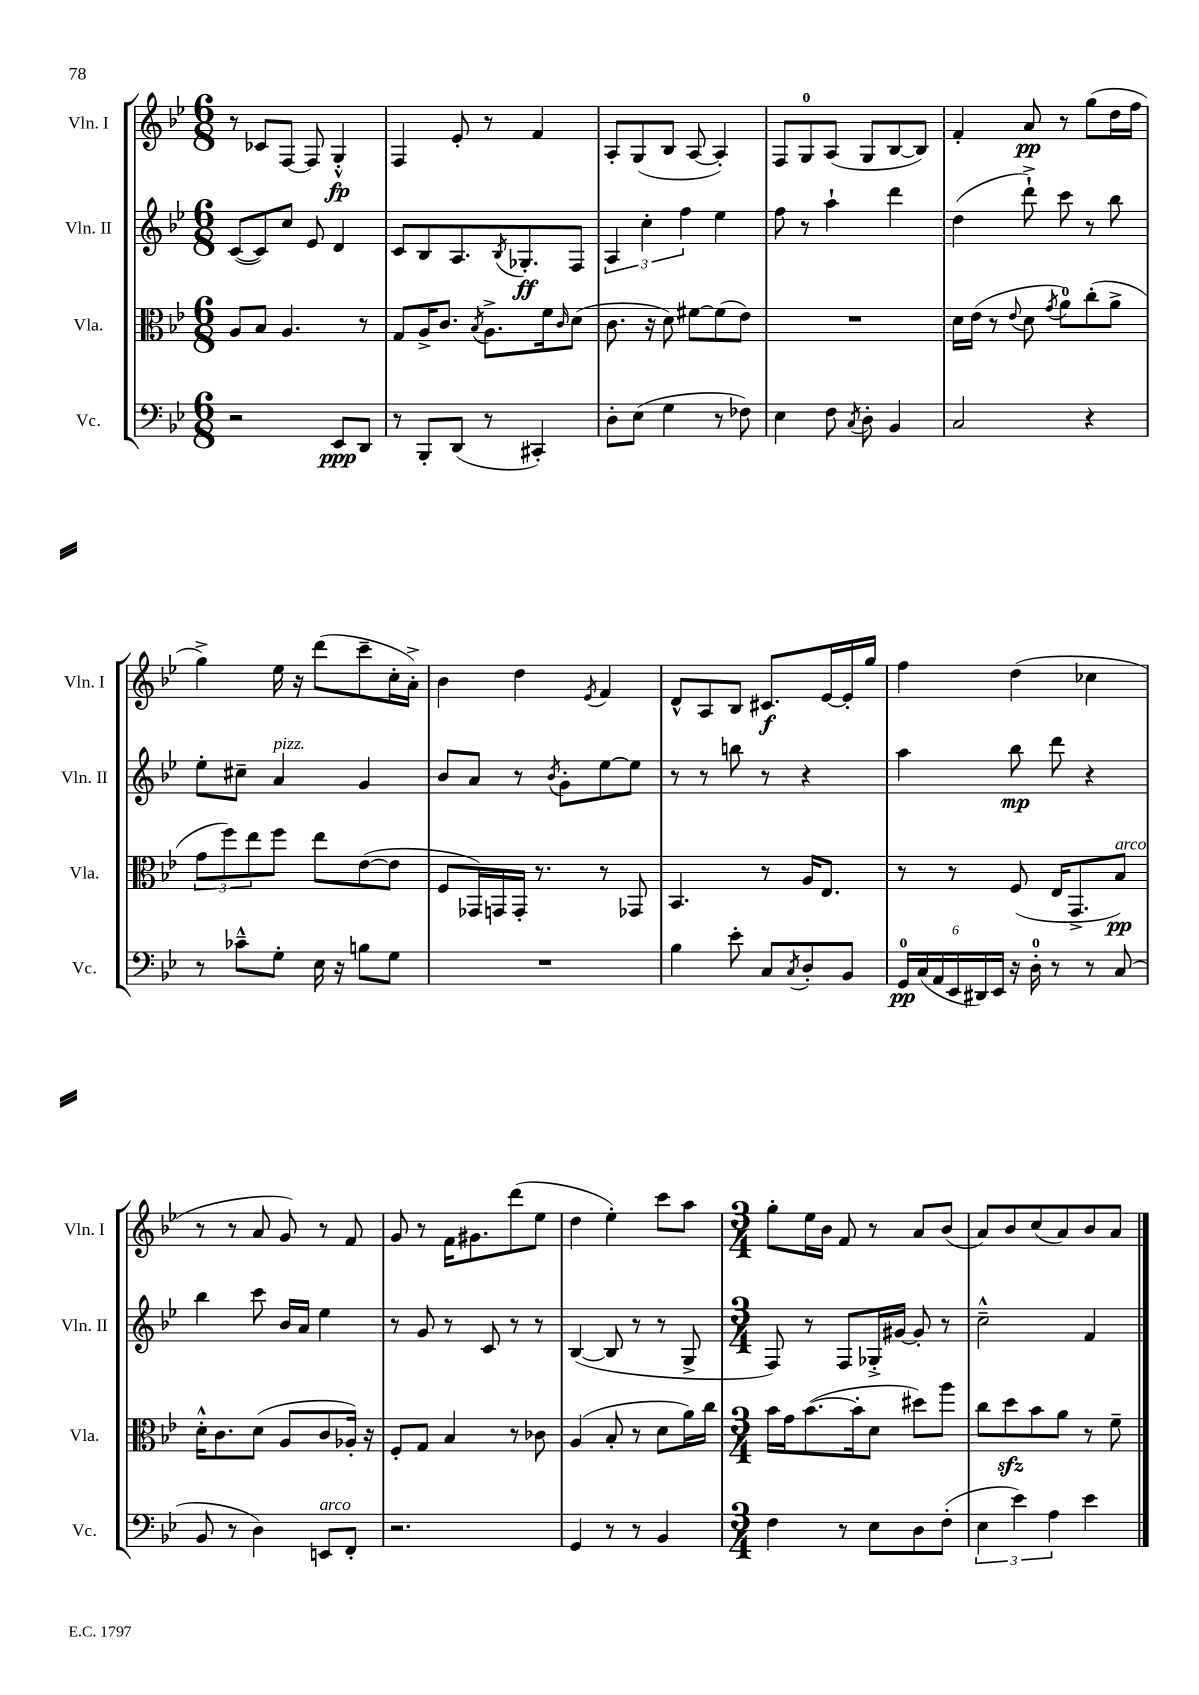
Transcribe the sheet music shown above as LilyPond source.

<<
\new StaffGroup <<
\new Staff = "s0" \with { instrumentName = "Vln. I" shortInstrumentName = "Vln. I" } {
    \clef treble \key bes \major \numericTimeSignature \time 6/8
    r8 ces'8 f8~ f8 g4-.-^\fp |
    f4 ees'8-. r8 f'4 |
    a8-. g8( bes8 a8~ a4-.) |
    f8 g8-0 a8( g8 bes8~ bes8) |
    f'4-. a'8\pp r8 g''8( d''16 f''16 |
    g''4->) ees''16 r16 d'''8( c'''8-- c''16-. a'16-.->) |
    bes'4 d''4 \acciaccatura { ees'8 } f'4 |
    d'8-^ a8 bes8 cis'8.\f ees'16~ ees'16-. g''16 |
    f''4 d''4( ces''4 |
    r8 r8 a'8 g'8) r8 f'8 |
    g'8 r8 f'16 gis'8. d'''8( ees''8 |
    d''4 ees''4-.) c'''8 a''8 |
    \numericTimeSignature \time 3/4 g''8-. ees''16 bes'16 f'8 r8 a'8 bes'8( |
    a'8) bes'8 c''8( a'8) bes'8 a'8 \bar "|." |
}
\new Staff = "s1" \with { instrumentName = "Vln. II" shortInstrumentName = "Vln. II" } {
    \clef treble \key bes \major \numericTimeSignature \time 6/8
    c'8~( c'8) c''8 ees'8 d'4 |
    c'8 bes8 a8. \acciaccatura { bes8 } ges8.-.\ff f8 |
    \tuplet 3/2 { a4 c''4-. f''4 } ees''4 |
    f''8 r8 a''4-! d'''4 |
    d''4( d'''8-!->) c'''8 r8 bes''8 |
    ees''8-. cis''8-- a'4^\markup { \italic "pizz." } g'4 |
    bes'8 a'8 r8 \acciaccatura { bes'8 } g'8-. ees''8~ ees''8 |
    r8 r8 b''8 r8 r4 |
    a''4 bes''8\mp d'''8 r4 |
    bes''4 c'''8 bes'16 a'16 ees''4 |
    r8 g'8 r8 c'8 r8 r8 |
    bes4~( bes8 r8 r8 g8-> |
    \numericTimeSignature \time 3/4 f8) r8 f8 ges16-.-> gis'16~ gis'8-. r8 |
    c''2---^ f'4 \bar "|." |
}
\new Staff = "s2" \with { instrumentName = "Vla." shortInstrumentName = "Vla." } {
    \clef alto \key bes \major \numericTimeSignature \time 6/8
    a8 bes8 a4. r8 |
    g8 a16-> c'8. \acciaccatura { bes8 } a8.-> f'16 \grace { c'16 } d'8( |
    c'8. r16 d'8) fis'8~ fis'8( ees'8) |
    R2. |
    d'16 ees'16( r8 \appoggiatura { ees'8 } d'8 \acciaccatura { g'8 } a'8-0) c''8-.( a'8-> |
    \tuplet 3/2 { g'8 f''8) ees''8 } f''8 ees''8 ees'8~( ees'8 |
    f8 ges,16) g,16 g,16-. r8. r8 ges,8 |
    bes,4. r8 a16 ees8. |
    r8 r8 f8( ees16 g,8.-> bes8\pp^\markup { \italic "arco" }) |
    d'16-.-^ c'8. d'8( a8 c'8 aes16-.) r16 |
    f8-. g8 bes4 r8 ces'8 |
    a4( bes8-. r8 d'8 a'16) c''16 |
    \numericTimeSignature \time 3/4 bes'16 g'16 bes'8.~( bes'16-. d'8 dis''8) a''8 |
    c''8 d''8\sfz bes'8 a'8 r8 f'8-- \bar "|." |
}
\new Staff = "s3" \with { instrumentName = "Vc." shortInstrumentName = "Vc." } {
    \clef bass \key bes \major \numericTimeSignature \time 6/8
    r2 ees,8\ppp d,8 |
    r8 bes,,8-. d,8( r8 cis,4-.) |
    d8-. ees8( g4 r8 fes8) |
    ees4 f8 \acciaccatura { c8 } d8-. bes,4 |
    c2 r4 |
    r8 ces'8---^ g8-. ees16 r16 b8 g8 |
    R2. |
    bes4 ees'8-. c8 \acciaccatura { c8 } d8-. bes,8 |
    \tuplet 6/4 { g,16-0\pp c16( a,16 ees,16 dis,16) ees,16 } r16 d16-0-. r8 r8 c8( |
    bes,8 r8 d4) e,8^\markup { \italic "arco" } f,8-. |
    r2. |
    g,4 r8 r8 bes,4 |
    \numericTimeSignature \time 3/4 f4 r8 ees8 d8 f8-.( |
    \tuplet 3/2 { ees4 ees'4) a4 } ees'4 \bar "|." |
}
>>
>>
\layout { \context { \Score \remove "Bar_number_engraver" } }
